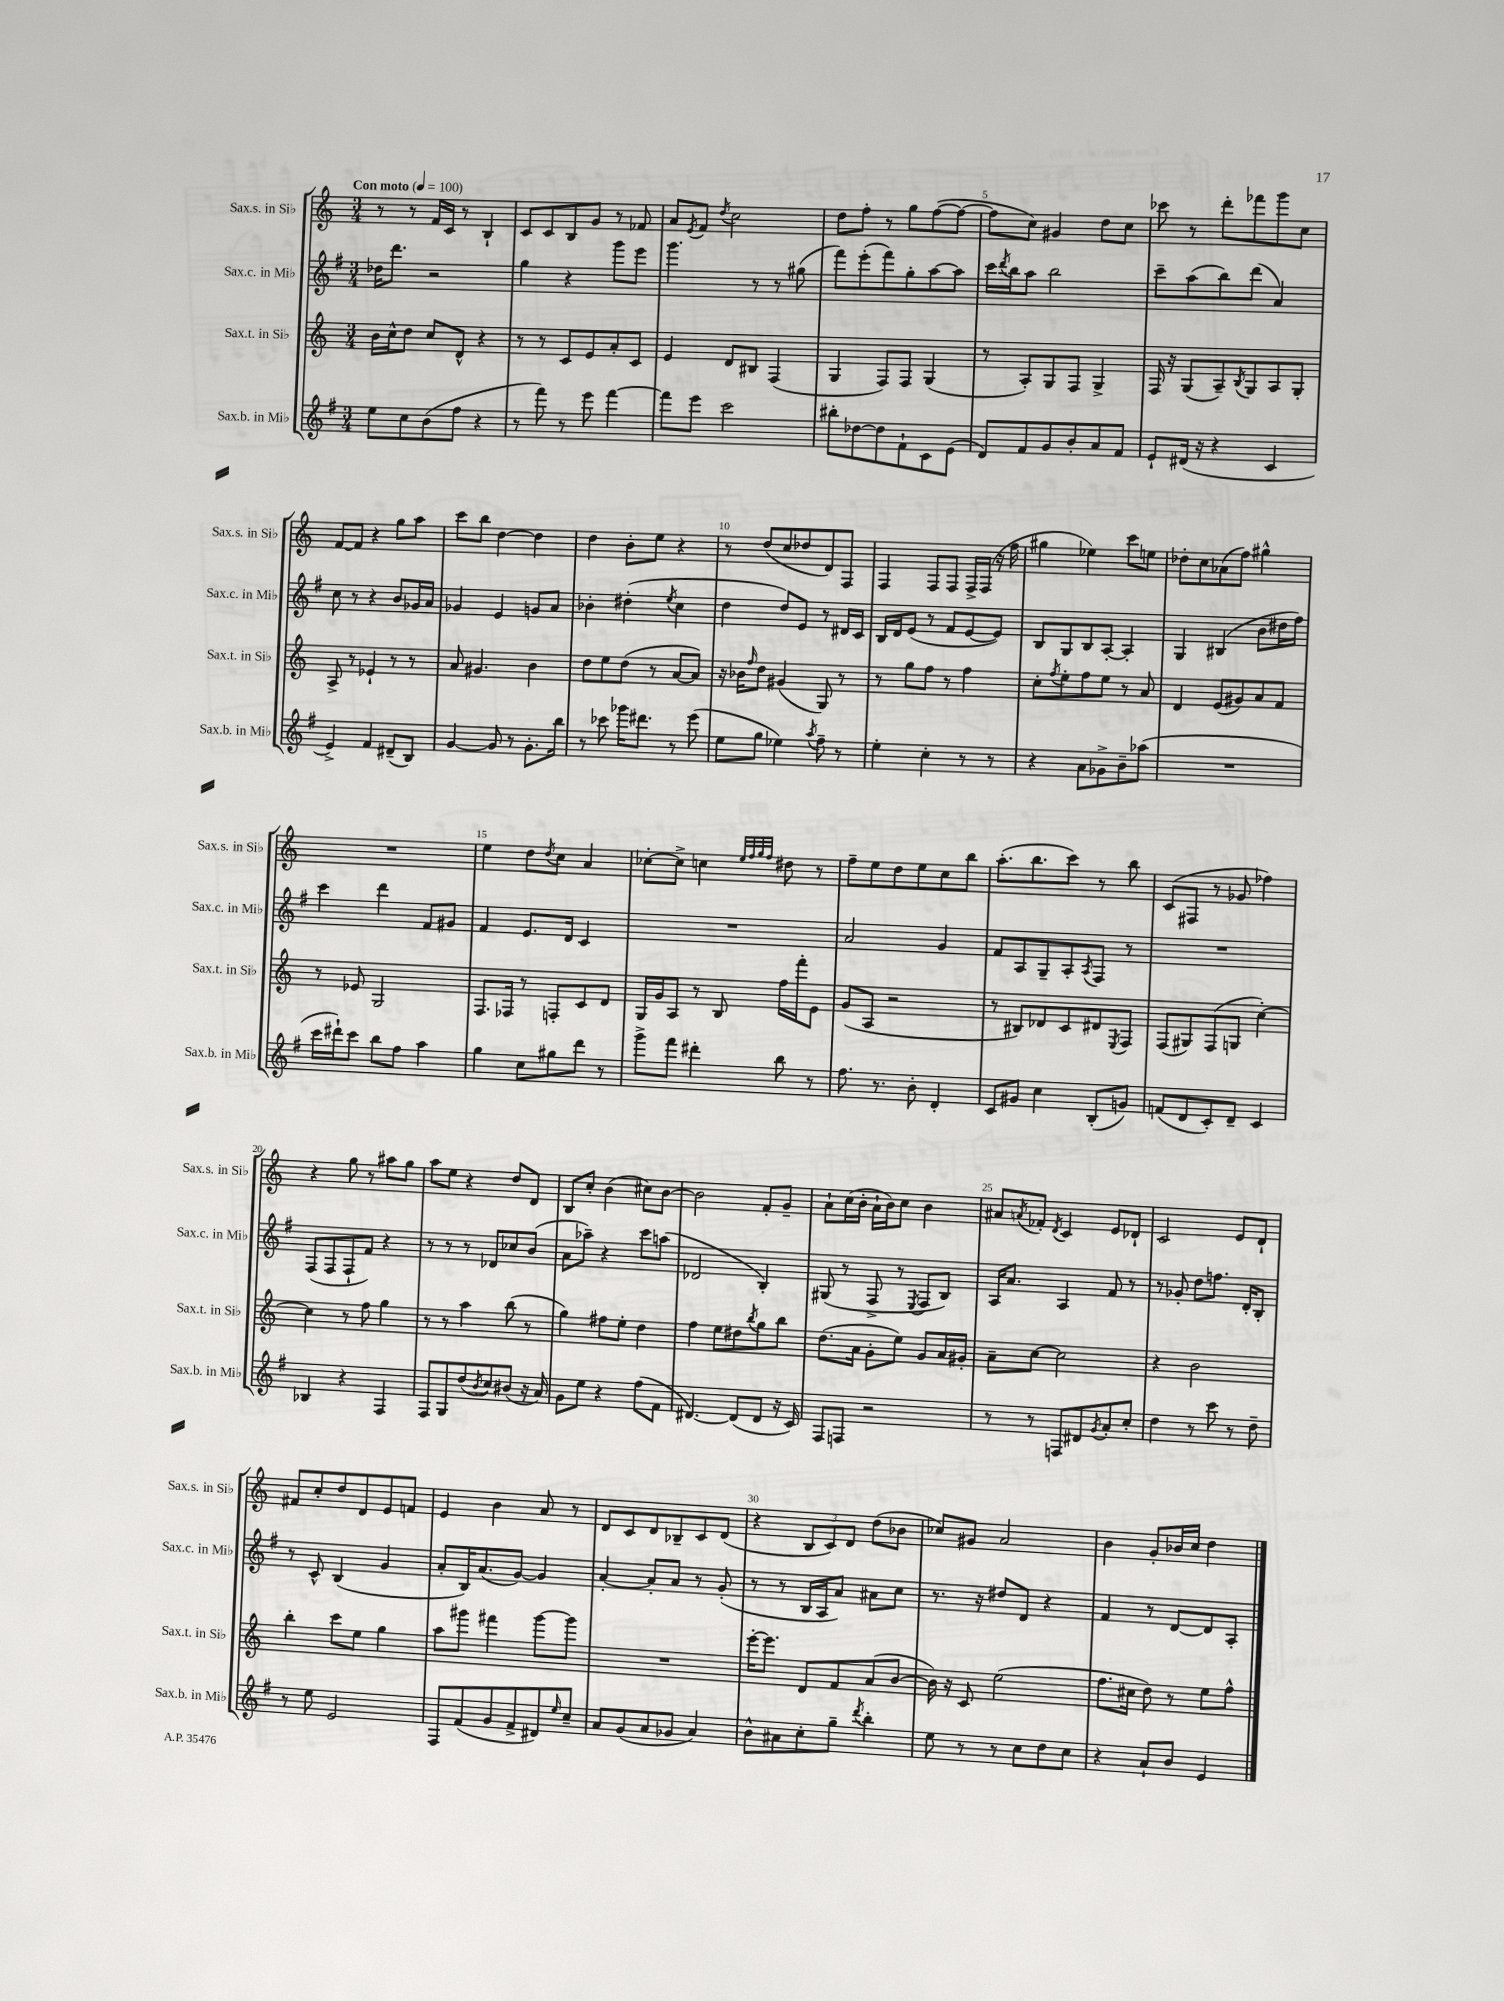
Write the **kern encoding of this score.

**kern	**kern	**kern	**kern
*part4	*part3	*part2	*part1
*staff4	*staff3	*staff2	*staff1
*I"Sax.b. in Mi♭	*I"Sax.t. in Si♭	*I"Sax.c. in Mi♭	*I"Sax.s. in Si♭
*I'Sax.b. in Mi♭	*I'Sax.t. in Si♭	*I'Sax.c. in Mi♭	*I'Sax.s. in Si♭
*clefG2	*clefG2	*clefG2	*clefG2
*k[f#]	*k[]	*k[f#]	*k[]
*M3/4	*M3/4	*M3/4	*M3/4
*MM100	*MM100	*MM100	*MM100
=1	=1	=1	=1
!	!	!	!LO:TX:a:B:t=Con moto
8ee\L	16b\LL	16dd-X\KL	8r
.	16cc^^\J	8.ddd\J	.
8cc\	8dd\J	.	8r
(8b\	8cc/L	2r	16f/LL
.	.	.	16c/JJ
8ff#\J	8d^^/J	.	8r
4r	4r	.	4B`/
=2	=2	=2	=2
8r	8r	4gg\	8c/L
8fff#\)	8r	.	8c/
8r	8c/L	4r	8B/
8eee\	8e/	.	8g/J
[4fff#\	8a'/	8ggg\L	8r
.	8c/J	8eee\J	8f-X/
=3	=3	=3	=3
8fff#\L]	4e/	4.ggg\	8a/L
.	.	.	8qe/
8eee\J	.	.	8f/J
.	.	.	8qdd/
2ccc\	8d/L	.	2cc\
.	8B#X/J	8r	.
.	(4F/	8r	.
.	.	(8gg#X\	.
=4	=4	=4	=4
8bb#X'\L	4G/	8fff#\L)	8dd\L
[8dd-X\	.	(8eee'\	8ff'\J
8dd-\]	8F/L)	8fff#\)	8r
8f#`\	8F/J	8gg'\	8gg\L
8c\	(4G/	[8aa\	([8ff\
(8e\J	.	8aa\J]	8ff\J_
=5	=5	=5	=5
8d/L)	8r	16ccc\LL	8ff\L]
.	.	8qddd/	.
.	.	16bb\J	.
8f#/	8A'/L)	8aa\J	8cc\J)
8g/	8G/	2bb\	4g#X/
8b'/	8F/J	.	.
8a/	4G^/	.	8dd\L
8f#/J	.	.	8cc\J
=6	=6	=6	=6
8e`/L	16F/	8ccc~\L	8ccc-X\
.	16r	.	.
(16d#X/Jk	(8G/L	(8aa\	8r
16r	.	.	.
4r	8A~/)	8bb\)	8ddd'\L
.	8qB/	.	.
.	8G/	(8ddd\J	8fff-X\
4c/	8A/	4a/)	8ggg\
.	8G'/J	.	8cc\J
!!LO:LB:g=z
=7	=7	=7	=7
4e^/)	8A^/	8cc\	[8f/L
.	8r	8r	8f/J]
4f#/	4e-X`/	4r	4r
(8d#X~/L	8r	8b/L	8gg\L
8B/J)	8r	16g-X/L	8aa\J
.	.	16a/JJ	.
=8	=8	=8	=8
[4g/	8a/	4g-X/	8ccc\L
.	4.g#X/	.	8bb\J
8g/]	.	4e/	[4dd\
8r	.	.	.
8.g'\L	4b\	8gn/L	4dd\]
.	.	8a/J	.
16bb\Jk	.	.	.
=9	=9	=9	=9
8r	8dd\L	4b-X'\	4dd\
8ccc-X\	8ee\	.	.
16ggg-X\KL	(8dd\J	(4dd#X'\	8b'\L
8.ddd#X\J	.	.	.
.	8r	.	8ee\J
.	.	8qee/	.
8r	[8a/L	4cc\	4r
(8eee\	8a/J])	.	.
=10	=10	=10	=10
8ee\L	16r	4dd\	8r
.	16b-X\KL	.	.
.	16qqff/	.	.
8gg\J	8dd\J	.	(8dd/L
4ee-X\)	(4g#X/	8dd/L)	8cc/
.	.	8e/J	8dd-X/
8qaa/	.	.	.
8ff#~\	8G/)	8r	8d/)
8r	8r	16d#X/LL	8F/J
.	.	16c/JJ	.
=11	=11	=11	=11
4ee'\	8r	16B/LL	4F/
.	.	16d/J	.
.	8gg\L	(8e/J	.
4cc'\	8ff\J	8r	8F/L
.	8r	8f#/L	8F/J
8r	4ff\	[8e/	16F^/LL
.	.	.	(16F/JJ
8r	.	8e/J])	16r
.	.	.	16ff\
=12	=12	=12	=12
4r	8cc'\L	8B/L	4gg#X\
.	8qff/	.	.
.	8ee'\	8G/	.
8a\L	8ff\	8B/	4ee-X\)
8g-X^\	8ee\J	[8A'/J	.
8b~\	8r	4A'/]	8ccc\L
(8aa-X\J	8a/	.	8een\J
=13	=13	=13	=13
2.r	4d/	4G/	8dd-X'\L
.	.	.	8cc\
.	(8e/L	(4B#X/	(8a-X\
.	8g#X/)	.	8ff\J)
.	8a/	8b\L	4gg#X^^\
.	8f/J	16dd#X\L	.
.	.	16ff#\JJ)	.
!!LO:LB:g=z
=14	=14	=14	=14
16ccc\LL	8r	4ccc\	2.r
16ddd#X`\J)	.	.	.
8ccc\J	8e-X/	.	.
8bb\L	2G/	4ddd\	.
8ff#\J	.	.	.
4aa\	.	8f#/L	.
.	.	8g#X/J	.
=15	=15	=15	=15
4gg\	8.F/L	4f#/	4ee\
.	16F-X/Jk	.	.
8cc\L	8r	8.e/L	8dd\L
.	.	.	8qdd/
8gg#X\	8Fn'/L	.	8cc\J
.	.	16d/Jk	.
8ddd\J	8c/	4c/	4a/
8r	8d/J	.	.
=16	=16	=16	=16
8ggg^\L	16G/LL	2.r	[8cc-X'\L
.	16g/J	.	.
8fff#\J	8A/J	.	8cc-^\J]
4ddd#X'\	8r	.	4ccn\
.	8B/	.	.
.	.	.	32qqee/LLL
.	.	.	32qqff/
.	.	.	32qqgg/
.	.	.	32qqff/JJJ
8bb\	16ff\LL	.	8dd#X\
.	16fff'\J	.	.
8r	8e\J	.	8r
=17	=17	=17	=17
8.ff#\	(8g/L	2a/	8ff~\L
.	8A/J	.	8ee\
8.r	.	.	.
.	2r	.	8dd\
8b'\	.	.	8ee\
4d'/	.	4g/	8cc\
.	.	.	8bb\J
=18	=18	=18	=18
8c/L	8r	8f#/L	(8.aa'\L
8g#X/J	8B#X/L)	8A/	.
.	.	.	8.bb\
4cc\	8d-X/	8G~/	.
.	8c/	8A'/	8ccc\J)
.	.	8qA/	.
(8B'/L	8d#X/	8F#/J	8r
.	8qE/	.	.
8gn/J)	8F/J	8r	8bb\
=19	=19	=19	=19
(8fn/L	(8F/L	2.r	(8c/L
8d/	8G#X/)	.	8F#X/J
8c'/)	(8F/	.	8r
8d~/J	8Gn/J	.	8g-X/
4c/	[4cc'\)	.	4ff-X\)
!!LO:LB:g=z
=20	=20	=20	=20
4B-X/	4cc\]	(8F#/L	4r
.	.	8F#/	.
4r	8r	8F#`/	8gg\
.	8ff\	8f#/J)	8r
4F#/	4gg\	4r	8aa#X\L
.	.	.	8gg\J
=21	=21	=21	=21
8F#/L	8r	8r	8aa\L
8G/	8r	8r	8ee\J
(8dd/	4aa\	8r	4r
8qb/	.	.	.
8cc/)	.	8d-X/L	.
(8b#X/J	(8bb\	8cc-X/	8dd/L
16r	8r	(8b/J	8d/J
16a/)	.	.	.
=22	=22	=22	=22
8g\L	4gg\)	8a\L	8B/L
8ee\J	.	8aa-X~\J)	8cc'/J
4r	8ff#X\L	4r	(4b\
.	8ee'\J	.	.
(8ff#\L	4dd\	8ccc\L	8cc#X\L)
8f#\J	.	(8aan\J	[8b\J
=23	=23	=23	=23
[4.d#X/)	4ff\	2d-X/	2b\]
.	8ee\L	.	.
(8d#/L]	8dd#X\	.	.
.	8qbb/	.	.
8d#/J	8gg\	4B'/)	8f'/L
16r	8bb\J	.	8g~/J
16c/)	.	.	.
=24	=24	=24	=24
8F#/L	(8.dd\L	(8G#X/	8a`\L
8Fn/J	.	8r	(16cc\L
.	16a\Jk	.	16b'\JJ
2r	8g'\L	8F#^/	16a`\LL
.	.	.	16b\J)
.	8ee\J)	8r	8cc\J
.	.	8qE/	.
.	8g/L	8F#/L	4b\
.	16a/L	8B/J)	.
.	16g#X'/JJ	.	.
=25	=25	=25	=25
8r	8a~\L	16A/KL	8a#X/L
.	.	8.a/J	.
.	.	.	8qan/
8r	[8cc\J	.	8f-X'/J
.	.	.	8qd/
8Fn/L	2cc\]	4A/	4c/
8d#X/	.	.	.
8qg/	.	.	.
8a'/	.	8f#/	8e/L
8cc'/J	.	8r	8d-X`/J
=26	=26	=26	=26
4dd\	4r	8r	2c/
.	.	8g-X'/	.
8r	2b\	8dd\L	.
8ccc\	.	8.ffn\J	.
8r	.	.	8e/L
.	.	16d'/KL	.
8dd~\	.	8B'/J	8d`/J
!!LO:LB:g=z
=27	=27	=27	=27
8r	4bb'\	8r	8f#X/L
8ee\	.	8c^^/	8cc'/
2e/	8ccc\L	(4B/	8dd/
.	8ee\J	.	8d/
.	4gg\	4g/	8e/
.	.	.	8fn/J
=28	=28	=28	=28
8F#/L	8aa\L	8a'/L	4e/
(8f#/	8ggg#X\J	16B/K)	.
.	.	(8.a/	.
8g/	4fff#X\	.	4b\
8f#^/	.	[8g/J)	.
8d#X/)	[8ggg#\L	4g/]	8a/
16qqee/	.	.	.
8cc~/J	8ggg#\J]	.	8r
=29	=29	=29	=29
8a/L	2.r	[4a'/	8d/L
(8g/	.	.	8c/
8a/	.	8a'/L]	8d/
8g-X/J	.	8a/J	8B-X~/
4a/)	.	8r	8c/
.	.	(8g'/	(8d/J
=30	=30	=30	=30
8b^^\L	[16eee'\KL	8r	4r
.	8.eee\J]	.	.
8a#X\	.	8r	.
8cc'\	8d/L	16B/LL	12B/L
.	.	16A/J	.
.	.	.	12c/)
8gg~\J	8f/	8a/J)	.
.	.	.	12d/J
8qddd/	.	.	.
4bb'\	(8a/	8a#X\L	(8dd\L
.	[8b/J	8cc\J	8b-X\J
=31	=31	=31	=31
8ee\	16b\])	8.r	8cc-X/L)
.	16r	.	.
8r	8c/	.	8g#X/J
.	.	16r	.
8r	(2ee\	8dd#X/L	2a/
8cc\L	.	8d/J	.
8dd\	.	4r	.
8cc\J	.	.	.
=32	=32	=32	=32
4r	8.ff\L	4f#/	4b\
.	16cc#X\Jk	.	.
8a`/L	8dd\)	8r	8g'/L
8b/J	8r	[8d/L	16b-X/L
.	.	.	16cc/JJ
4e/	8ee\L	8d/]	4dd\
.	8ff^^\J	8A'/J	.
==	==	==	==
*-	*-	*-	*-
